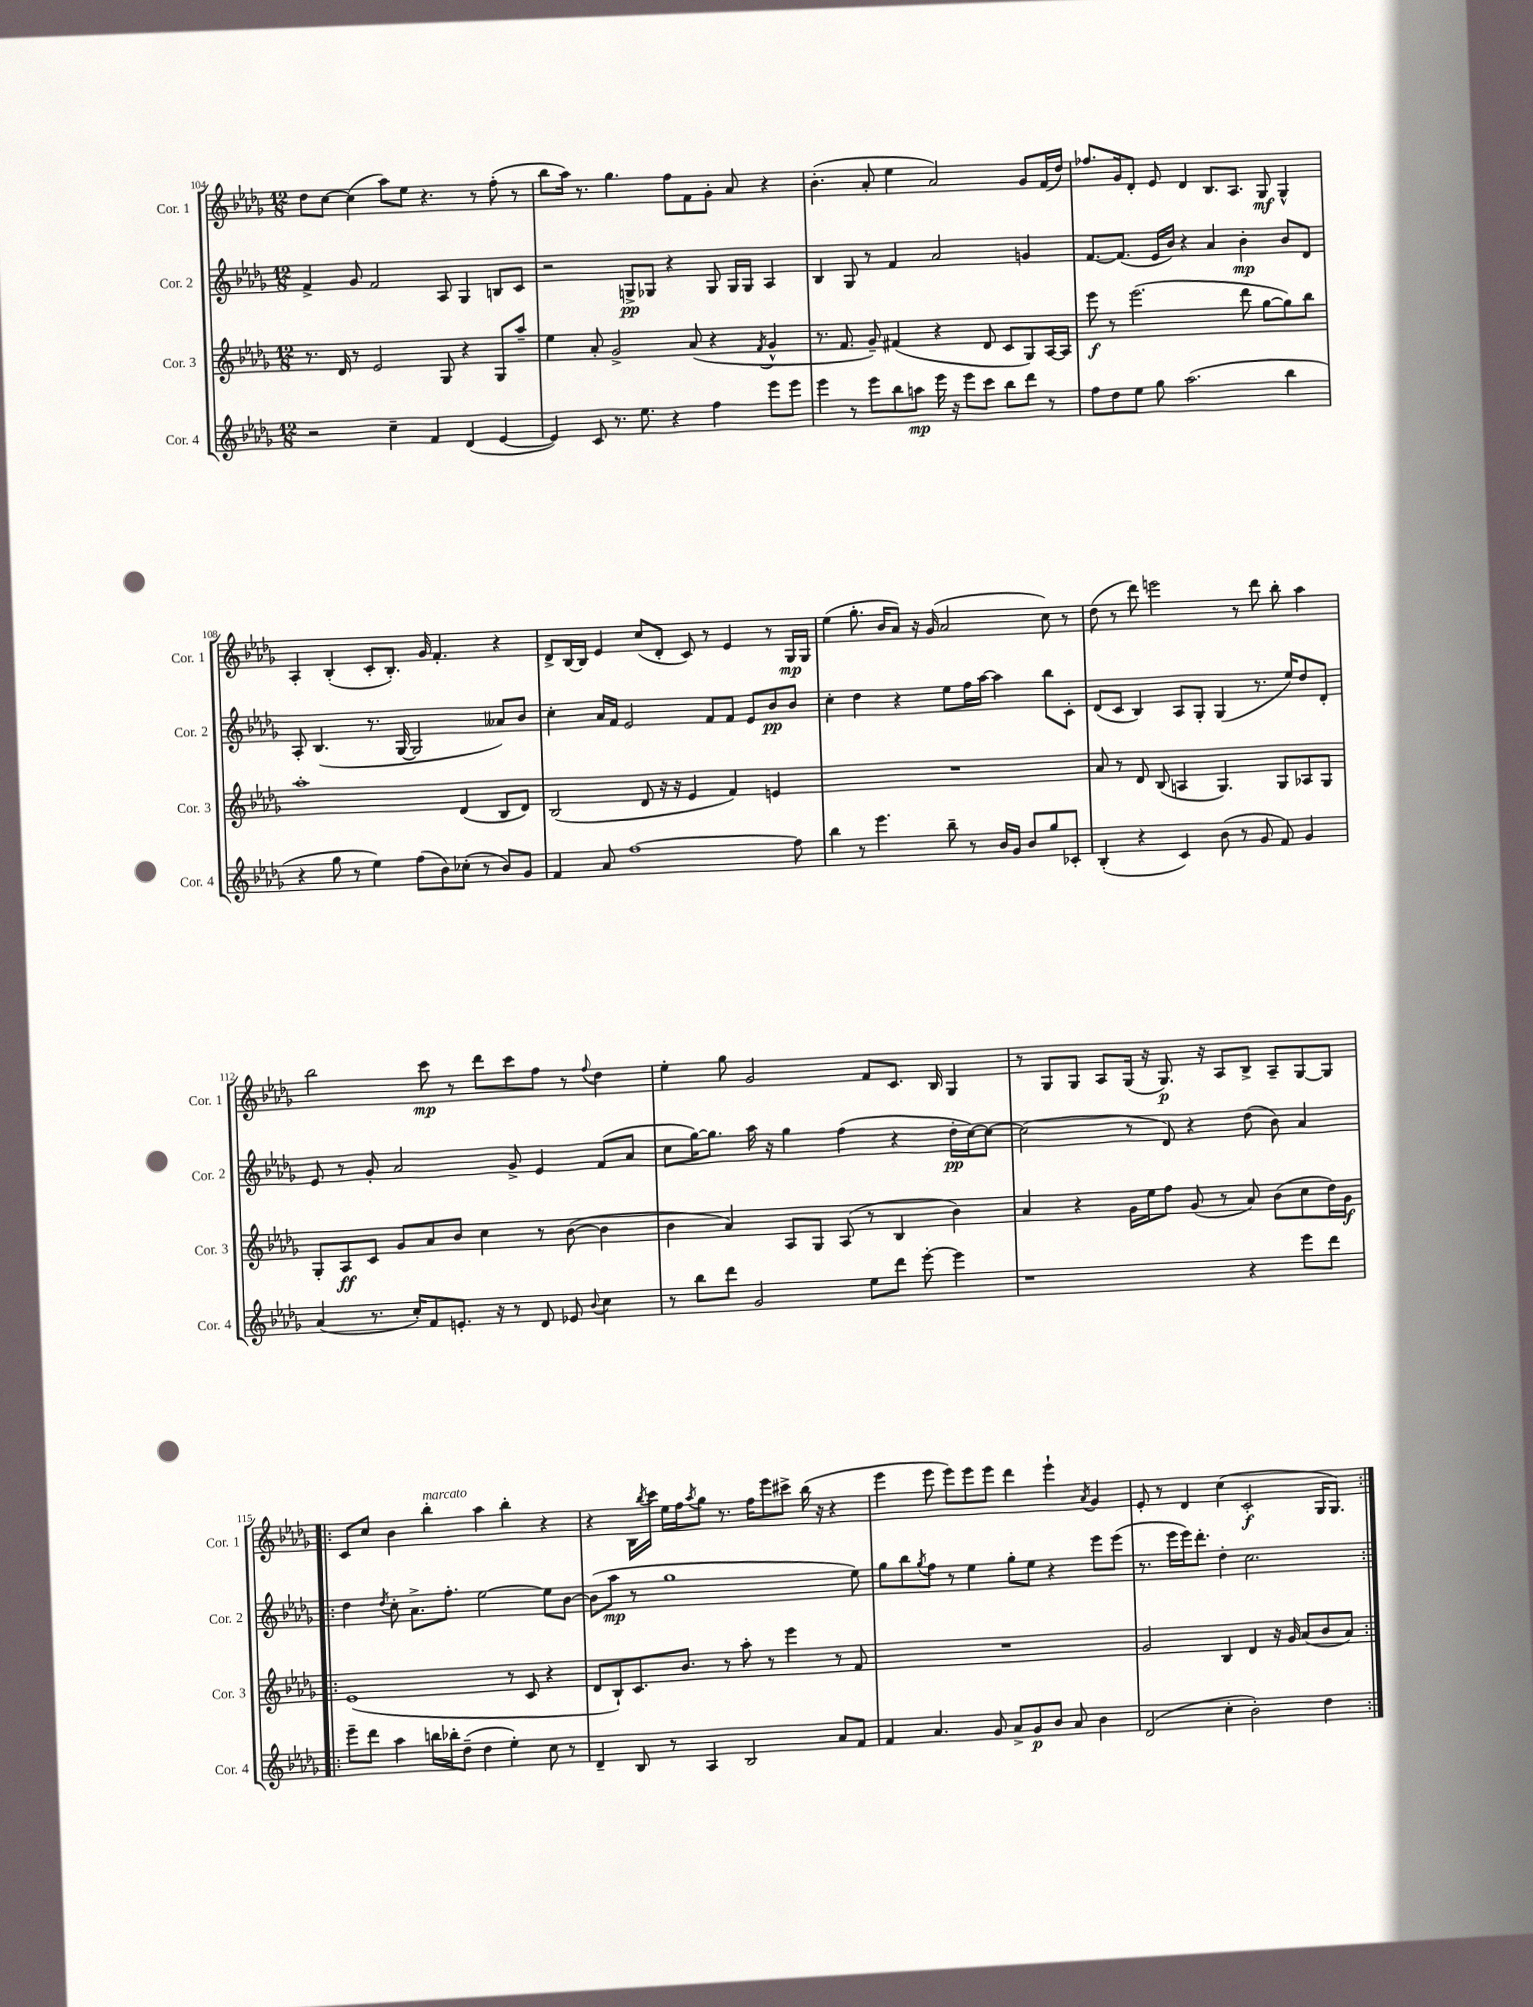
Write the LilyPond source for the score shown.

<<
\new StaffGroup <<
\new Staff = "s0" \with { instrumentName = "Cor. 1" shortInstrumentName = "Cor. 1" } {
    \clef treble \key des \major \numericTimeSignature \time 12/8
    des''8 c''8~ c''4( aes''8) ees''8 r4. r8 f''8-.( r8 |
    bes''8 aes''16) r8. ges''4. f''8 f'8 ges'8-. aes'8 r4 |
    bes'4.-.( aes'8-. ees''4 aes'2) ges'8 f'16( des''16) |
    fes''8. ges'16 des'8-. ees'8 des'4 bes8. aes8. ges8\mf ges4-^ |
    aes4-. bes4-.( c'8-. bes8.-.) ges'16 f'4.-. r4 |
    des'8-> bes16~ bes16 ees'4 c''8( des'8-. c'8) r8 ees'4 r8 ges16\mp ges16 |
    ees''4( ges''8.-. bes'16 aes'8) r16 ges'16( aes'2 c''8) r8 |
    des''8( r8 des'''8) e'''2 r8 des'''8 bes''8-. aes''4 |
    bes''2 c'''8\mp r8 des'''8 c'''8 f''8 r8 \appoggiatura { f''8 } des''4 |
    ees''4-. ges''8 ges'2 f'8 c'8. bes16 ges4 |
    r8 ges8 ges8 aes8 ges16( r16 ges8.\p) r16 aes8 bes8-> aes8-- ges8~ ges8 |
    \repeat volta 2 { c'8 c''8 bes'4 bes''4-.^\markup { \italic "marcato" } aes''4 bes''4-. r4 |
    r4 bes16 \acciaccatura { bes''8 } c'''16 ees''16 f''16 \acciaccatura { aes''8 } ges''8 r8. f''16 ees'''8 cis'''8-> bes''16( r16 r4 |
    ees'''4 ees'''8 ees'''8) ees'''8 ees'''8 des'''4 ees'''4-! \acciaccatura { aes'8 } ges'4 |
    ees'8-. r8 des'4 c''4( c'2-.\f ges16 ges8.) | }
}
\new Staff = "s1" \with { instrumentName = "Cor. 2" shortInstrumentName = "Cor. 2" } {
    \clef treble \key des \major \numericTimeSignature \time 12/8
    f'4-> ges'8 f'2 aes8 ges4 b8 c'8 |
    r2 g8->\pp ges8 r4 ges8 ges16 ges16 aes4 |
    bes4 ges8 r8 f'4 aes'2 g'4 |
    f'8.~ f'8.( ees'16 bes'16) r4 aes'4 bes'4-.\mp bes'8 des'8 |
    aes8-. bes4.( r8. ges16~ ges2 aeses'8) bes'8 |
    c''4-. aes'16 f'16 ees'2 f'8 f'8 ees'8 bes'8\pp bes'8 |
    c''4-. des''4 r4 ees''8 f''16 aes''16~ aes''4 bes''8 c'8-. |
    des'8( c'8 bes4) aes8 ges8-. ges4( r8. ees''16) des''8 des'8-. |
    ees'8 r8 ges'8-. aes'2 ges'8-> ees'4 f'8( aes'8 |
    c''8 ges''16~) ges''8. aes''16 r16 ges''4 f''4( r4 des''16-.\pp c''16~) c''8~ |
    c''2( r8 des'8) r4 des''8( bes'8) aes'4 |
    \repeat volta 2 { des''4 \acciaccatura { des''8 } c''8-. aes'8.-> f''8.-. ees''2~ ees''8 bes'8~ |
    bes'8( aes''8\mp r8 ges''1 ees''8) |
    ges''8 bes''8 \acciaccatura { ges''8 } f''8 r8 ees''4 ges''8-. ees''8 r4 ees'''8 ees'''8( |
    r8. ees'''16 ees'''16) des'''8.-. des''4-. c''2. | }
}
\new Staff = "s2" \with { instrumentName = "Cor. 3" shortInstrumentName = "Cor. 3" } {
    \clef treble \key des \major \numericTimeSignature \time 12/8
    r8. des'16 r8 ees'2 ges8 r4 ges8 aes''8-- |
    ees''4 aes'8-. ges'2-> aes'8( r4 \acciaccatura { f'8 } ges'4-^ |
    r8. f'8. ges'8--) fis'4( r4 des'8 c'8 ges8) aes16~ aes16 |
    ees'''8\f r8 ees'''2.( des'''8 ges''8~ ges''8) bes''8 |
    aes''1-. des'4( bes8 des'8) |
    bes2( des'8 r16 r16 ees'4 f'4) e'4 |
    R1. |
    aes'8 r8 des'8 bes8( a4 ges4.) ges8 aes8 ges8 |
    ges8-. aes8\ff c'8 ges'8 aes'8 bes'8 c''4 r8 bes'8~( bes'4 |
    bes'4 aes'4) aes8 ges8 aes8( r8 bes4 bes'4) |
    aes'4 r4 ges'16 ees''16 f''8 ges'8( r8 aes'8) bes'8( c''8 des''16) ges'16\f |
    \repeat volta 2 { ees'1( r8 c'8 r4 |
    des'8 bes8-!) c'8. bes'8. r8 aes''8-. r8 ees'''4 r8 f'8 |
    R1. |
    ges'2 bes4 des'4 r16 ges'16 aes'8( bes'8 aes'8) | }
}
\new Staff = "s3" \with { instrumentName = "Cor. 4" shortInstrumentName = "Cor. 4" } {
    \clef treble \key des \major \numericTimeSignature \time 12/8
    r2 c''4-- f'4 des'4( ees'4~ |
    ees'4) c'8 r8. ees''8. r4 f''4 ees'''8 ees'''8 |
    ees'''4 r8 ees'''8 bes''8 a''8\mp ees'''16 r16 ees'''8 c'''8 bes''8 des'''8 r8 |
    f''8 des''8 ees''8 ges''8 aes''2.( bes''4 |
    r4 ges''8 r8 ees''4) f''8( bes'8) ces''8-.( r8 bes'8) ges'8 |
    f'4 aes'8 f''1~ f''8 |
    bes''4 r8 ees'''4. bes''8-- r8 bes'16 ges'16 bes'8 ges''8 ces'8-. |
    bes4-.( r4 c'4) bes'8( r8 ges'8 f'8) ges'4 |
    aes'4( r8. c''16-.) f'8 e'8.-. r16 r8 des'8 ees'8 \appoggiatura { bes'8 } c''4 |
    r8 bes''8 des'''8 ges'2 ees''8 des'''8 ees'''8~-. ees'''4 |
    r1 r4 ees'''8 des'''8 |
    \repeat volta 2 { ees'''8-- des'''8 aes''4 b''16 bes''16-. des''8--( des''4 ees''4-.) c''8 r8 |
    des'4-- bes8 r8 aes4 bes2 aes'8 f'8 |
    f'4 aes'4. ges'8 aes'8-> ges'8\p bes'8 aes'8 bes'4 |
    des'2( c''4-. bes'2-.) des''4 | }
}
>>
>>
\layout { \context { \Score currentBarNumber = #104 } }
